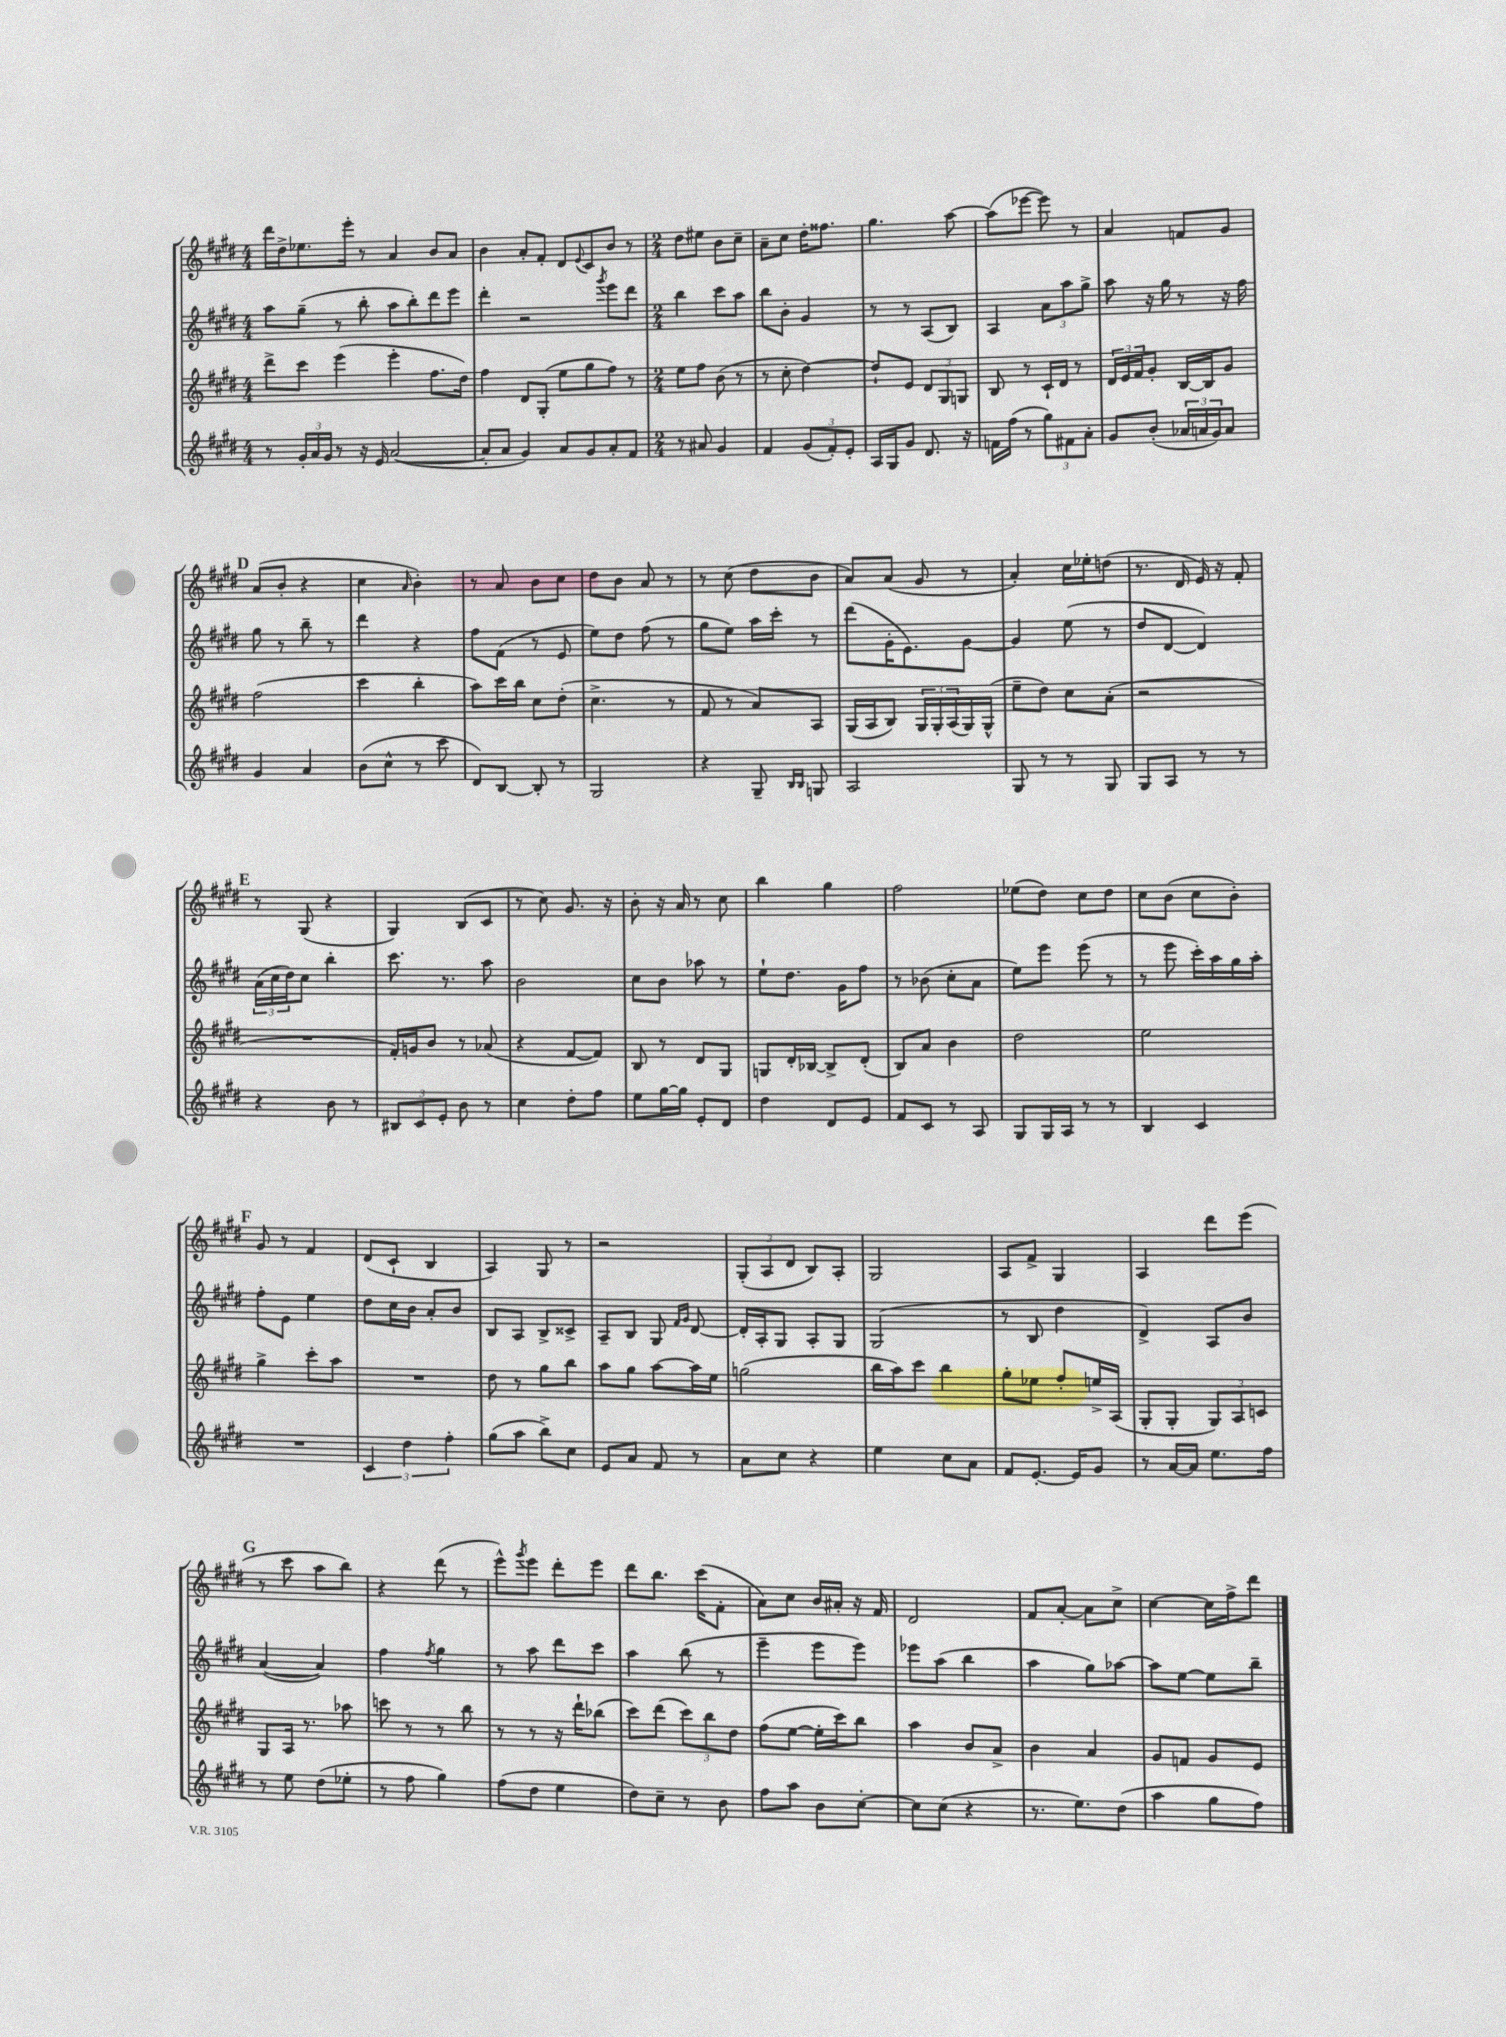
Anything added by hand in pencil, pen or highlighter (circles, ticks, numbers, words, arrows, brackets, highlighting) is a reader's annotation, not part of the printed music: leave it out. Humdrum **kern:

**kern	**kern	**kern	**kern
*staff4	*staff3	*staff2	*staff1
*clefG2	*clefG2	*clefG2	*clefG2
*k[f#c#g#d#]	*k[f#c#g#d#]	*k[f#c#g#d#]	*k[f#c#g#d#]
*M4/4	*M4/4	*M4/4	*M4/4
8r	8ddd#^	8aa	16ddd#
.	.	.	16dd#^
24g#'	8ccc#	(8gg#~	8.ee-
24a	.	.	.
24g#	.	.	.
8r	(4eee	8r	.
.	.	.	16eee'
16r	.	8bb'	8r
16e	.	.	.
([2a	4eee'	8aa	4a
.	.	8bb')	.
.	8.ff#	8ddd#	8b
.	.	8eee	8a
.	16dd#)	.	.
=	=	=	=
8a']	4ff#	4ddd#'	4b
8a	.	.	.
4g#)	8d#	2r	8a'
.	(8G#'	.	8f#'
8a	8ee	.	8d#
.	.	.	8qqe
8g#	8gg#	.	8c#
.	.	8qggg#	.
8a'	8ff#)	8eee	8b
8f#	8r	8ddd#	8r
=	=	=	=
*M2/4	*M2/4	*M2/4	*M2/4
8r	8ee	4bb	8dd#
8a#	8ff#	.	8ee#
4g#	(8b	8ccc#	8b
.	8r	8aa	8cc#~
=	=	=	=
4f#	8r	8bb	8a~
.	8cc#'	8b'	8cc#
(12g#	[4dd#)	4g#	16dd#'
.	.	.	8.ff##
12f#')	.	.	.
12e'	.	.	.
=	=	=	=
16A	8dd#`]	8r	4.gg#
16G#	.	.	.
8g#	8e	8r	.
8.d#	12d#	(8A	.
.	12G#	.	.
.	.	8B)	[8aa
.	12G	.	.
16r	.	.	.
=	=	=	=
16f	8B	4A	(8aa]
(16ff#	.	.	.
8r	8r	.	[8eee-
12gg#)	16c#`	12a	8eee-])
.	16d#	.	.
12f#	.	12aa	.
.	8r	.	8r
12a'	.	12gg#^	.
=	=	=	=
8g#	24d#	8aa	4a
.	24e	.	.
.	24f#	.	.
(8b'	8g#'	16r	.
.	.	16gg#	.
24a-	[16B	8r	8f
24a	.	.	.
.	16B]	.	.
24g#)	.	.	.
8a	8g#	16r	8g#
.	.	16ff#	.
=	=	=	=
4g#	(2ff#	8gg#	(8a
.	.	8r	8b'
4a	.	8bb~	4r
.	.	8r	.
=	=	=	=
(8b	4ccc#	4ddd#	4cc#
8cc#^^	.	.	.
.	.	.	16qqa
8r	4bb'	4r	4b')
8ccc#	.	.	.
=	=	=	=
8d#)	8aa)	8ff#	8r
[8B	16ccc#	(8f#	8a
.	16bb	.	.
8B']	8cc#	8r	8b
8r	(8dd#'	8e	8cc#
=	=	=	=
2G#	4.cc#^	8ee)	8dd#
.	.	8dd#	8b
.	.	(8ff#	8a
.	8r	8r	8r
=	=	=	=
4r	8f#	8gg#	8r
.	8r	8ee)	(8cc#
8G#~	8a)	16aa	8dd#
.	.	16ccc#'	.
16qqB	.	.	.
16qqB	.	.	.
8G	8A	8r	8b
=	=	=	=
2A	(16G#	(8ddd#	8a)
.	16A	.	.
.	8B)	16g#'	(8a
.	.	8.e)	.
.	24G#	.	8g#
.	24G#'	.	.
.	(24A	.	.
.	16G#)	[8g#	8r
.	(16G#^^	.	.
=	=	=	=
8G#	8ee~	4g#]	4a')
8r	8dd#)	.	.
8r	8cc#	(8ee	16cc#
.	.	.	16ee-'
8G#	(8a'	8r	(8dd
=	=	=	=
8G#	2r	8dd#	8.r
8A	.	[8d#	.
.	.	.	16d#
8r	.	4d#])	16e)
.	.	.	16r
8r	.	.	8f#'
=	=	=	=
4r	2r	(24a	8r
.	.	24cc#	.
.	.	24dd#)	.
.	.	8cc#	(8G#
8b	.	4bb'	4r
8r	.	.	.
=	=	=	=
12B#	16f#')	8.ccc#	4G#)
.	16g	.	.
12c#	.	.	.
.	8b	.	.
12e'	.	.	.
.	.	8.r	.
8b	8r	.	(8B
8r	(8a-	8aa	8c#
=	=	=	=
4cc#	4r	2b	8r
.	.	.	8cc#)
8dd#'	[8f#	.	8.g#
8ff#	8f#])	.	.
.	.	.	16r
=	=	=	=
8ee	8B	8cc#	8b'
[16gg#	8r	8b	16r
16gg#]	.	.	16a
8e'	8d#	8aa-	8r
8d#	8G#	8r	8cc#
=	=	=	=
4dd#	8G	8ee`	4bb
.	16d#'	8.dd#	.
.	[16B-	.	.
8d#	8B-^]	.	4gg#
.	.	16g#	.
8e	(8d#'	8ff#	.
=	=	=	=
8f#	8B)	8r	2ff#
8c#	8a	(8b-	.
8r	4b	8cc#'	.
8A	.	8a	.
=	=	=	=
8G#	2dd#	8ee)	(8ee-
16G#	.	8eee	8dd#)
16A	.	.	.
8r	.	(8eee	8cc#
8r	.	8r	8dd#
=	=	=	=
4B	2ee	8r	8cc#
.	.	8eee	(8b
4c#	.	16ccc#')	8cc#
.	.	16aa	.
.	.	16gg#	8b')
.	.	16aa'	.
=	=	=	=
2r	4gg#^	8ff#'	8g#
.	.	8e	8r
.	8ccc#'	4ee	4f#
.	8aa	.	.
=	=	=	=
6c#	2r	8dd#	(8d#
.	.	16cc#	8c#`
6dd#	.	.	.
.	.	16b	.
.	.	8a'	4B
6ff#'	.	.	.
.	.	8b	.
=	=	=	=
(8gg#	8dd#	8B	4A)
8aa	8r	8A	.
8bb^)	8gg#	8B^	8G#
8cc#	8bb	8c##^	8r
=	=	=	=
8e	8aa	8A~	2r
8a	8gg#	8B	.
8f#	[8aa	8G#	.
.	.	16qqf#	.
.	.	16qqg#	.
8r	16aa]	[8d#	.
.	16ee	.	.
=	=	=	=
8a	(2gg	16d#']	(12G#'
.	.	16A'	.
.	.	.	12A
8cc#	.	8G#	.
.	.	.	12d#
4r	.	8A'	8B)
.	.	8G#	8A'
=	=	=	=
4ee	16bb	(2G#	2G#
.	16aa)	.	.
.	8ccc#	.	.
8cc#	4bb	.	.
8a	.	.	.
=	=	=	=
8f#	8gg#'	8r	8A
[8.e'	8ee-	8B	8f#^
.	8ff#'	4dd#	4G#
16e]	.	.	.
8g#	16ee^	.	.
.	(16A	.	.
=	=	=	=
8r	8G#'	4d#^)	4A
[16a	8G#'	.	.
16a]	.	.	.
8.ee	12G#)	8A	8ddd#
.	12A	.	.
.	.	8b	(8eee
.	12c	.	.
16ff#	.	.	.
=	=	=	=
8r	8G#	([4a	8r
8ee	16A	.	8ccc#
.	8.r	.	.
(8dd#	.	4a])	8aa
8ee-'	8aa-	.	8bb)
=	=	=	=
8r	8ccc	4ff#	4r
8ff#	8r	.	.
.	.	8qff#	.
4gg#)	8r	4gg#	(8ddd#
.	8bb	.	8r
=	=	=	=
(8ff#	8r	8r	8eee^^)
.	.	.	8qggg#
8dd#	8r	8aa	8eee
4ee	16r	8ddd#	8ddd#'
.	16ddd#`	.	.
.	(8bb-	8ccc#	8eee
=	=	=	=
8dd#)	8ccc#)	4aa	8ddd#
8cc#~	(8ddd#	.	8.bb
8r	12ccc#)	(8bb	.
.	.	.	(16ccc#
.	12bb	.	.
8b	.	8r	8f#'
.	12dd#	.	.
=	=	=	=
8ff#	(8ff#	4eee~	8a)
8aa	[8ee	.	8cc#
8b	16ee']	8eee	16b
.	16ccc#)	.	16a#'
[8cc#'	8bb	8eee)	16r
.	.	.	16f#
=	=	=	=
8cc#]	4aa	8eee-	2d#
(8cc#	.	(8aa	.
4r	8b	4bb	.
.	8a^	.	.
=	=	=	=
8.r	4b	4aa	8f#
.	.	.	[8a'
8.ee)	.	.	.
.	4a	8gg#)	8a]
(8dd#	.	[8aa-	8cc#^
=	=	=	=
4aa	8g#	8aa-]	[4cc#
.	8f	[8ee	.
8gg#	8g#	8ee]	16cc#]
.	.	.	16ff#^
8ff#)	8e	8bb~	8ddd#
==	==	==	==
*-	*-	*-	*-
